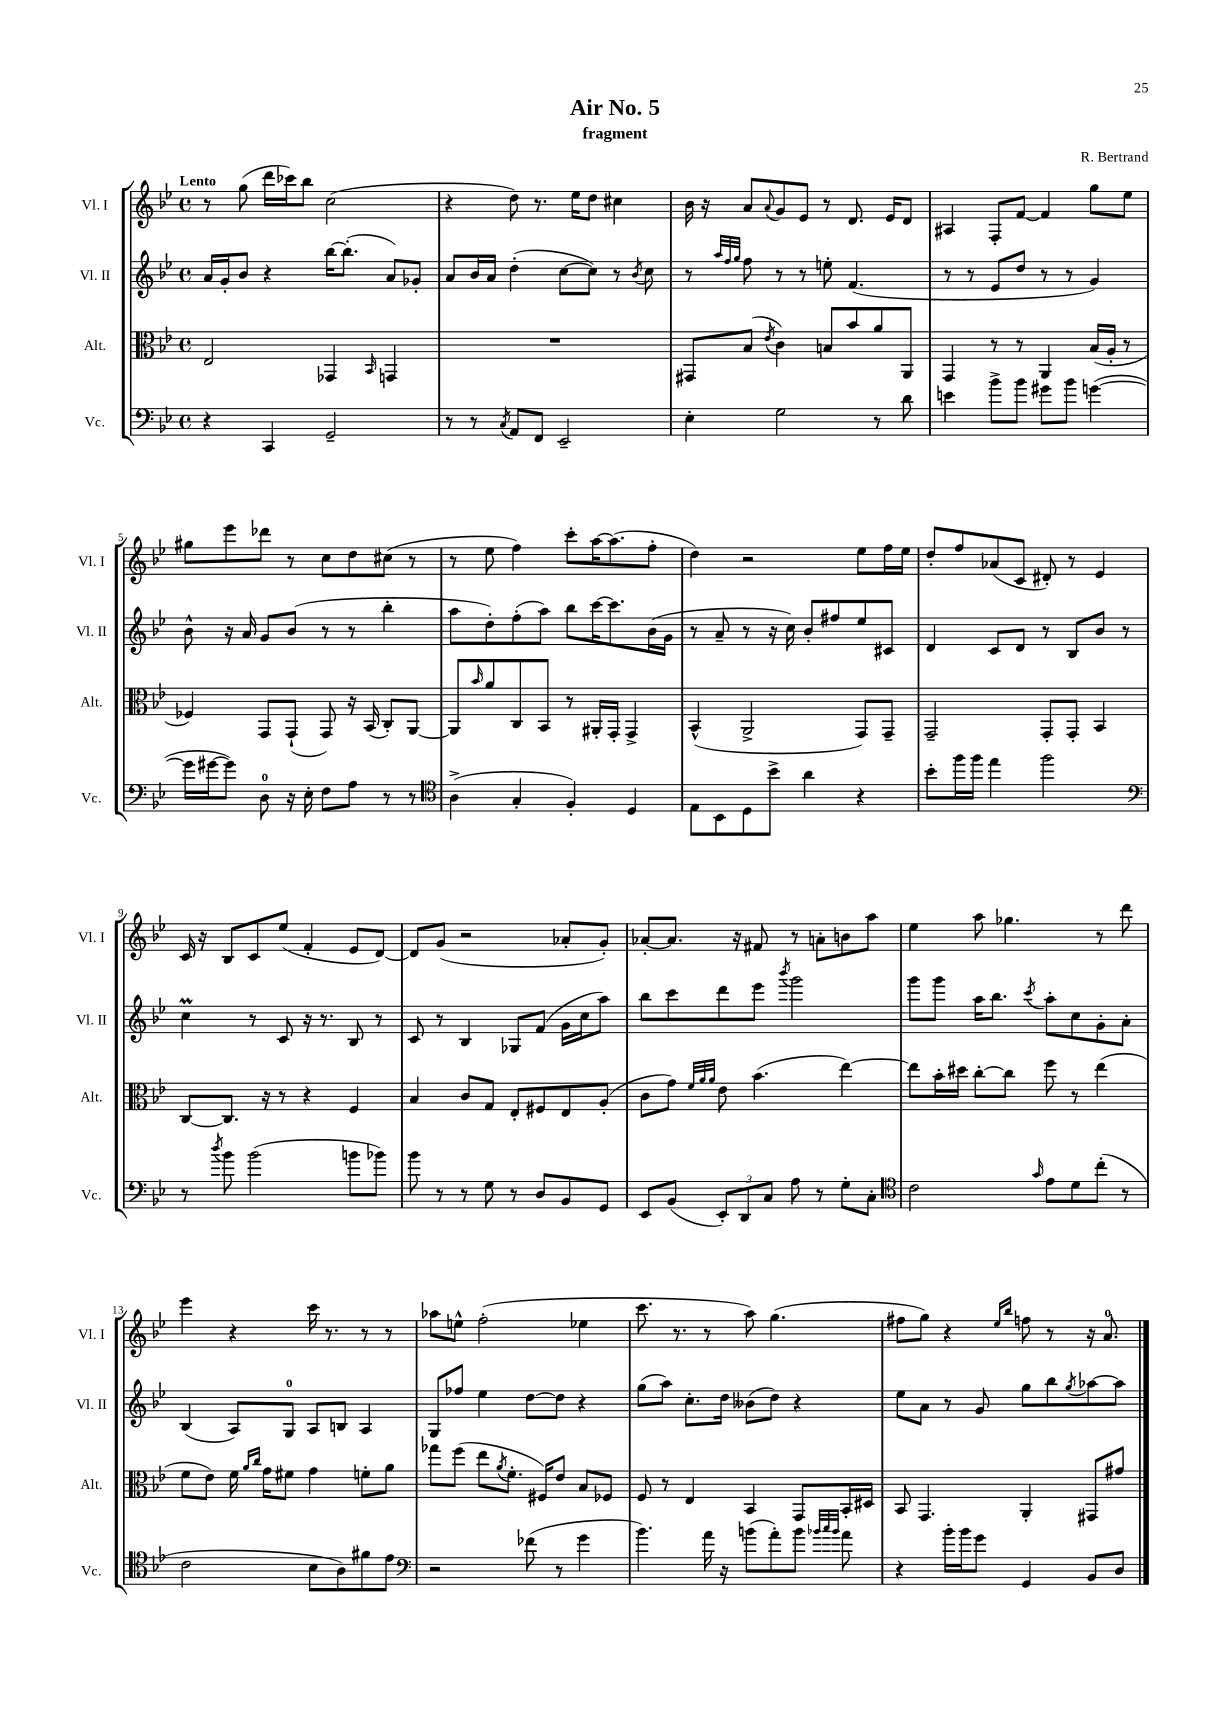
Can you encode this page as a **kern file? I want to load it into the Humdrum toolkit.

**kern	**kern	**kern	**kern
*part4	*part3	*part2	*part1
*staff4	*staff3	*staff2	*staff1
*I"Vc.	*I"Alt.	*I"Vl. II	*I"Vl. I
*I'Vc.	*I'Alt.	*I'Vl. II	*I'Vl. I
*clefF4	*clefC3	*clefG2	*clefG2
*k[b-e-]	*k[b-e-]	*k[b-e-]	*k[b-e-]
*M4/4	*M4/4	*M4/4	*M4/4
*met(c)	*met(c)	*met(c)	*met(c)
=1	=1	=1	=1
!	!	!	!LO:TX:a:B:t=Lento
4r	2E-/	16a/LL	8r
.	.	16g'/J	.
.	.	8b-/J	(8gg\
4CC/	.	4r	16ddd\LL
.	.	.	16ccc-X\J)
.	.	.	8bb-\J
2GG~/	4GG-X/	[16bb-\KL	(2cc\
.	.	(8.bb-'\J]	.
.	16qqBB-/	.	.
.	4GGn/	8a/L)	.
.	.	8g-X'/J	.
=2	=2	=2	=2
8r	1r	8a/L	4r
8r	.	16b-/L	.
.	.	16a/JJ	.
8qC/	.	.	.
8AA/L	.	(4dd'\	8dd\)
8FF/J	.	.	8.r
2EE-~/	.	[8cc\L	.
.	.	.	16ee-\KL
.	.	8cc\J])	8dd\J
.	.	8r	4cc#X\
.	.	8qb-/	.
.	.	8cc\	.
=3	=3	=3	=3
4E-'\	8GG#X/L	8r	16b-\
.	.	.	16r
.	.	32qqaa/LLL	.
.	.	32qqff/	.
.	.	32qqgg/JJJ	.
.	(8B-/J	8ff\	8a/L
.	8qe-/	.	8qqa/
2G\	4c\)	8r	8g/
.	.	8r	8e-/J
.	8Bn/L	8een'\	8r
.	8b-/	(4.f/	8.d/
8r	8a/	.	.
.	.	.	16e-/KL
8d\	8AA/J	.	8d/J
=4	=4	=4	=4
4en\	4GG/	8r	4A#X/
.	.	8r	.
8b-^\L	8r	8e-/L	8F'/L
8b-\J	8r	8dd/J	[8f/J
8g#X\L	4AA/	8r	4f/]
8b-\J	.	8r	.
([4gn\	(16B-/LL	4g/)	8gg\L
.	16A'/JJ	.	.
.	8r	.	8ee-\J
!!LO:LB:g=z
=5	=5	=5	=5
16g\LL]	4F-X/)	8b-^^\	8gg#X\L
[16g#X\J	.	.	.
8g#\J])	.	16r	8eee-\
.	.	16a/	.
8D\	8GG/L	8g/L	8ddd-X\J
16r	(8GG`/J	(8b-/J	8r
16E-'\	.	.	.
8F\L	8GG/)	8r	8cc\L
8A\J	16r	8r	8dd\
.	(16BB-/	.	.
8r	8C'/L)	4bb-'\	(8cc#X\J
8r	[8AA/J	.	8r
=6	=6	=6	=6
*clefC4	*	*	*
(4A^\	8AA/L]	8aa\L	8r
.	16qqb-/	.	.
.	8a/	8dd'\)	8ee-\
4G'/	8C/	(8ff'\	4ff\)
.	8BB-/J	8aa\J)	.
4F'/)	8r	8bb-\L	8ccc'\L
.	16AA#X'/LL	[16ccc\K	[16aa\K
.	16GG'/JJ	8.ccc\]	(8.aa\]
4D/	4GG^/	.	.
.	.	(16b-\L	8ff'\J
.	.	16g\JJ	.
=7	=7	=7	=7
8E-\L	(4BB-^^/	8r	4dd\)
8BB-\	.	8a~/	.
8D\	2AA^/	8r	2r
8b-^\J	.	16r	.
.	.	16cc\)	.
4a\	.	8b-'/L	.
.	.	8ff#X/	.
4r	8GG/L)	8ee-/	8ee-\L
.	8GG~/J	8c#X/J	16ff\L
.	.	.	16ee-\JJ
=8	=8	=8	=8
8b-'\L	2GG~/	4d/	8dd'/L
16ff\L	.	.	8ff/
16ff\JJ	.	.	.
4ee-\	.	8c/L	(8a-X/
.	.	8d/J	8c/J
2ff\	8GG'/L	8r	8d#X'/)
.	8GG'/J	8B-/L	8r
.	4BB-/	8b-/J	4e-/
.	.	8r	.
!!LO:LB:g=z
=9	=9	=9	=9
*clefF4	*	*	*
8r	[8C/L	4ccM\	16c/
.	.	.	16r
8qdd/	.	.	.
8b-\	8.C/J]	.	8B-/L
(2b-\	.	8r	8c/
.	16r	.	.
.	8r	8c/	(8ee-/J
.	4r	16r	4f'/
.	.	8.r	.
8bn\L	4F/	8B-/	8e-/L
8b-X\J)	.	8r	[8d/J)
=10	=10	=10	=10
8b-\	4B-/	8c/	8d/L]
8r	.	8r	(8g/J
8r	8c/L	4B-/	2r
8G\	8G/J	.	.
8r	8E-'/L	8G-X/L	.
8D/L	8F#X/	(8f/J	.
8BB-/	8E-/	16g\LL	8a-X'/L
.	.	16cc\J	.
8GG/J	(8A'/J	8aa\J)	8g'/J)
=11	=11	=11	=11
8EE-/L	8c\L	8bb-\L	[8a-X'/L
(8BB-/J	8g\J)	8ccc\	8.a-/J]
.	32qqf/LLL	.	.
.	32qqa/	.	.
.	32qqa/JJJ	.	.
12EE-'/L)	8e-\	8ddd\	.
.	.	.	16r
12DD/	.	.	.
.	(4.b-\	8eee-\J	8f#X/
12C/J	.	.	.
.	.	8qbbb-/	.
8A\	.	2ggg\	8r
8r	.	.	8an'\L
8G'\L	[4ee-\)	.	8bn\
8C'\J	.	.	8aa\J
=12	=12	=12	=12
*clefC4	*	*	*
2c\	8ee-\L]	8ggg\L	4ee-\
.	16b-'\L	8ggg\J	.
.	16dd#X\JJ	.	.
.	[8cc'\L	16aa\KL	8aa\
.	.	8.bb-\J	.
.	8cc\J]	.	4.gg-X\
16qqg/	.	8qccc/	.
8e-\L	8ff\	8aa'\L	.
8d\	8r	8cc\	.
(8cc'\J	(4ee-\	8g'\	8r
8r	.	8a'\J	8ddd\
!!LO:LB:g=z
=13	=13	=13	=13
2c\	8f\L	(4B-/	4eee-\
.	8e-\J)	.	.
.	16f\	8A/L)	4r
.	16qqa/LL	.	.
.	16qqcc/JJ	.	.
.	16g\KL	.	.
.	8f#X\J	8G/J	.
8B-\L	4g\	8A/L	16ccc\
.	.	.	8.r
8A\)	.	8Bn/J	.
8f#X\	8fn'\L	4A/	8r
8e-\J	8a\J	.	8r
=14	=14	=14	=14
*clefF4	*	*	*
2r	8gg-X\L	8G/L	8aa-X\L
.	(8ff\J	8ff-X/J	8een^^\J
.	8ee-\L	4ee-\	(2ff'\
.	8qa/	.	.
.	8.f'\J	.	.
(8f-X\	.	[8dd\L	.
.	16F#X/KL)	.	.
8r	8e-/J	8dd\J]	.
4g\	8B-/L	4r	4ee-X\
.	8F-X/J	.	.
=15	=15	=15	=15
4.b-\)	8F/	(8gg\L	8.ccc\
.	8r	8aa\J)	.
.	.	.	8.r
.	4E-/	8.cc'\L	.
16a\	.	.	8r
16r	.	16dd\Jk	.
(8bn\L	4BB-/	(8b--X\L	8aa\)
8a'\)	.	8dd\J)	(4.gg\
8b\J	8GG/L	4r	.
32qqb-X/LLL	.	.	.
32qqcc/	.	.	.
32qqb-/JJJ	.	.	.
8a\	16BB-'/L	.	.
.	16D#X/JJ	.	.
=16	=16	=16	=16
4r	8BB-/	8ee-\L	8ff#X\L
.	4.GG/	8a\J	8gg\J)
16b-'\LL	.	8r	4r
16b-\J	.	.	.
8g\J	.	8g/	.
.	.	.	16qqee-/LL
.	.	.	16qqbb-/JJ
4GG/	4AA'/	8gg\L	8ffn\
.	.	8bb-\	8r
.	.	8qgg/	.
8BB-/L	8GG#X/L	[8aa-X\	16r
.	.	.	8.a/
8D/J	8g#X/J	8aa-\J]	.
==	==	==	==
*-	*-	*-	*-
